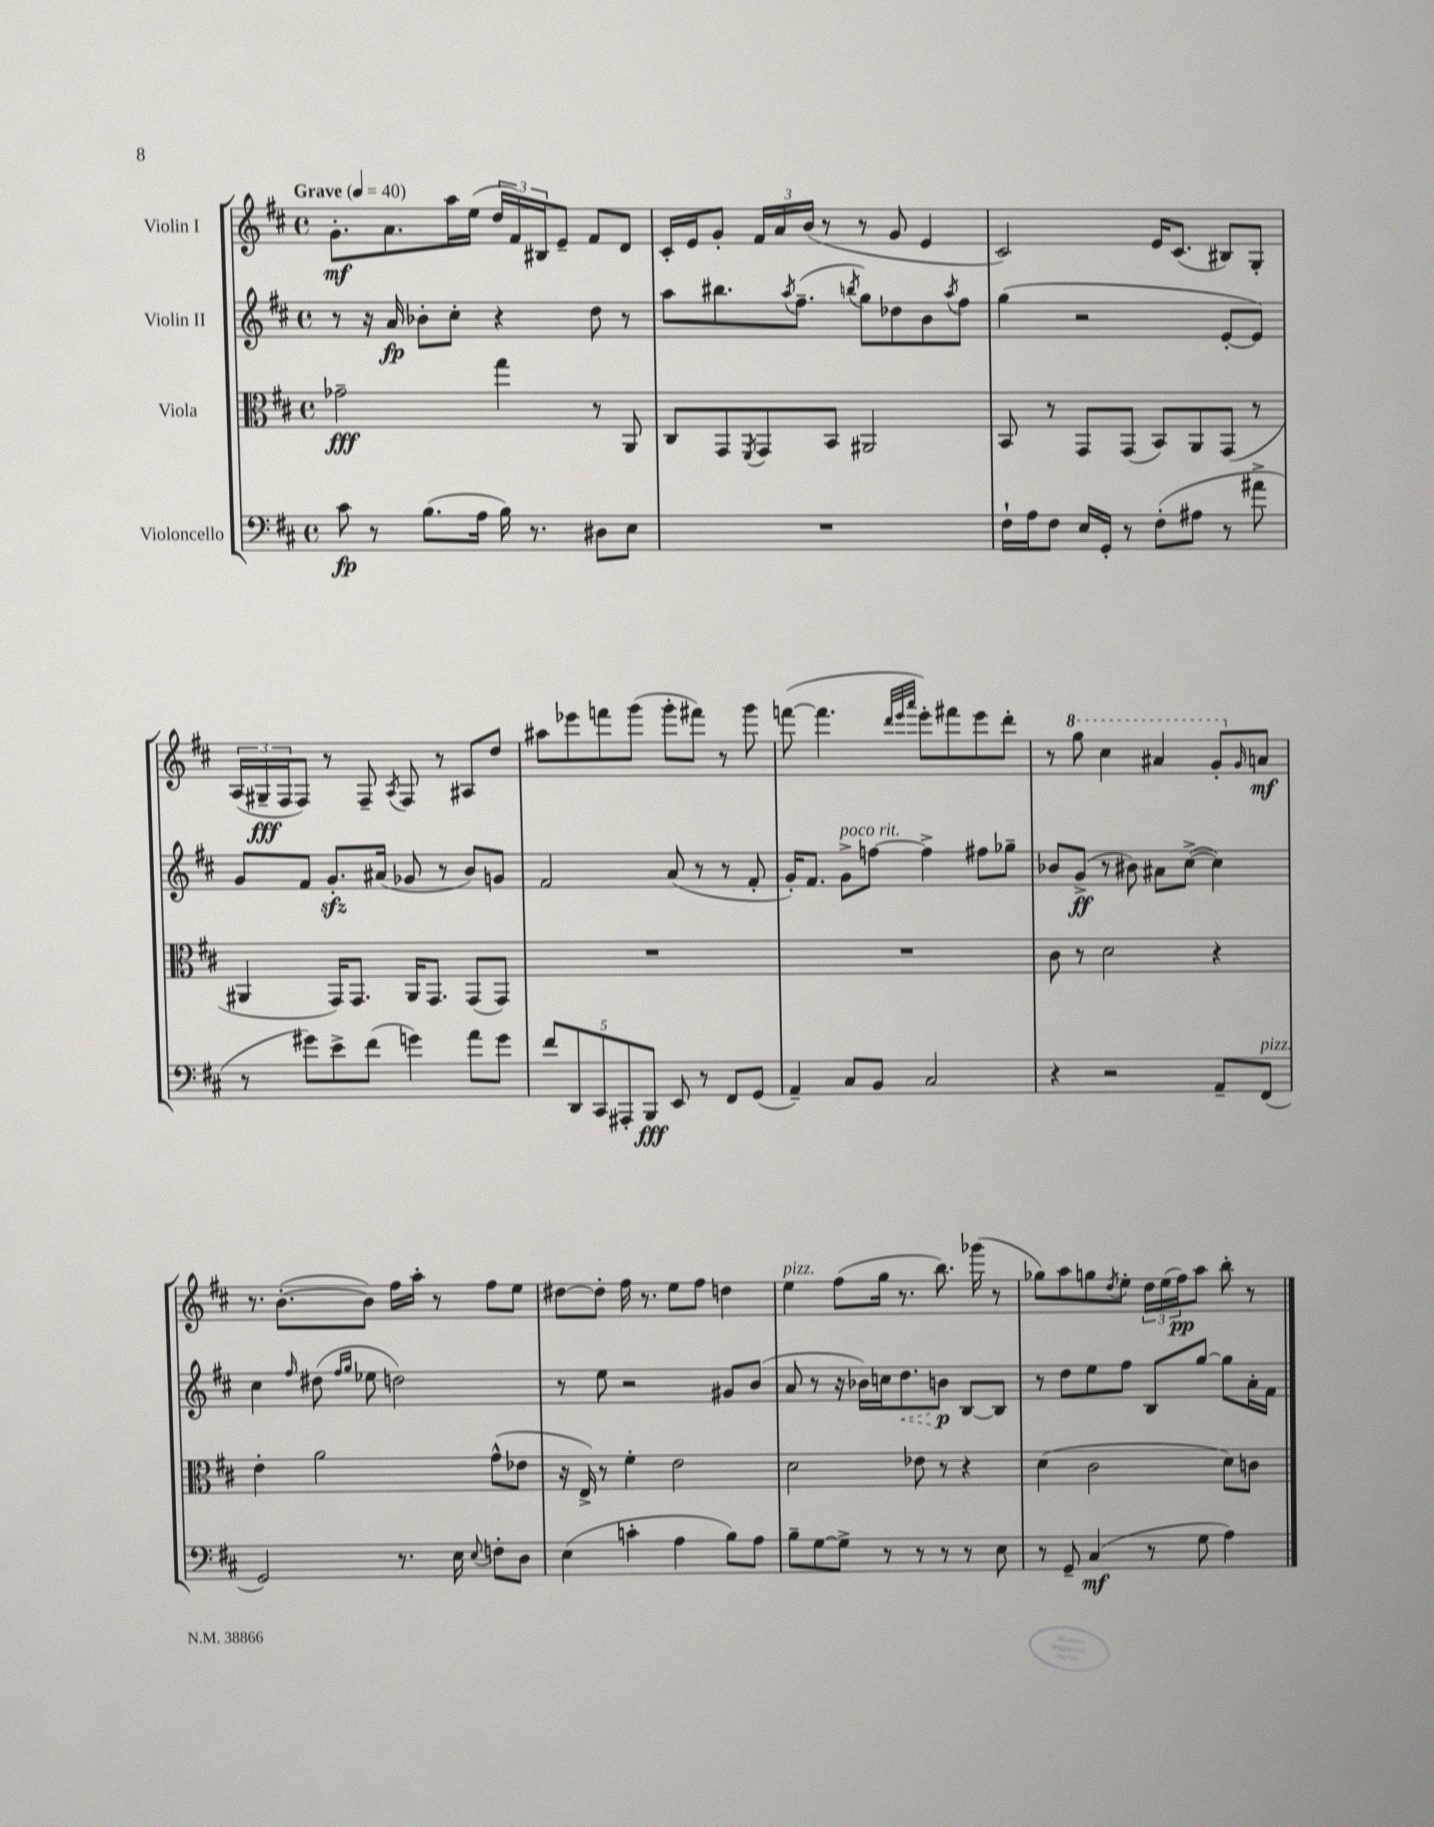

**kern	**dynam	**kern	**dynam	**kern	**dynam	**kern	**dynam
*part4	*part4	*part3	*part3	*part2	*part2	*part1	*part1
*staff4	*staff4	*staff3	*staff3	*staff2	*staff2	*staff1	*staff1
*I"Violoncello	*	*I"Viola	*	*I"Violin II	*	*I"Violin I	*
*clefF4	*	*clefC3	*	*clefG2	*	*clefG2	*
*k[f#c#]	*	*k[f#c#]	*	*k[f#c#]	*	*k[f#c#]	*
*M4/4	*	*M4/4	*	*M4/4	*	*M4/4	*
*met(c)	*	*met(c)	*	*met(c)	*	*met(c)	*
*MM40	*	*MM40	*	*MM40	*	*MM40	*
=1	=1	=1	=1	=1	=1	=1	=1
!	!	!	!	!	!	!LO:TX:a:B:t=Grave	!
8c#\	fp	2g-X~\	fff	8r	.	8.g'\L	mf
8r	.	.	.	16r	.	.	.
.	.	.	.	16a/	fp	8.a\	.
(8.B\L	.	.	.	8b-X'\L	.	.	.
.	.	.	.	8cc#'\J	.	16aa\L	.
16A\Jk	.	.	.	.	.	(16ee\JJ	.
16B\)	.	4gg\	.	4r	.	24dd/LL	.
.	.	.	.	.	.	24f#/)	.
8.r	.	.	.	.	.	.	.
.	.	.	.	.	.	24B#X/J	.
.	.	.	.	.	.	8e~/J	.
8D#X\L	.	8r	.	8dd\	.	8f#/L	.
8E\J	.	8AA/	.	8r	.	8d/J	.
=2	=2	=2	=2	=2	=2	=2	=2
1r	.	8C#/L	.	8aa\L	.	16c#'/LL	.
.	.	.	.	.	.	16e/J	.
.	.	8GG/	.	8.bb#X\	.	8g'/J	.
.	.	8qFF#/	.	.	.	.	.
.	.	8GG/	.	.	.	24f#/LL	.
.	.	.	.	.	.	24a/	.
.	.	.	.	8qaa/	.	.	.
.	.	.	.	(8.ff#~\J	.	.	.
.	.	.	.	.	.	(24b/JJ	.
.	.	8BB/J	.	.	.	8r	.
.	.	.	.	8qbbn/	.	.	.
.	.	2AA#X/	.	8gg\L)	.	8r	.
.	.	.	.	8dd-X\	.	8g/	.
.	.	.	.	8b\	.	4e/	.
.	.	.	.	8qaa/	.	.	.
.	.	.	.	8ff#\J	.	.	.
=3	=3	=3	=3	=3	=3	=3	=3
16F#`\LL	.	8BB/	.	(4gg\	.	2c#/)	.
16A\J	.	.	.	.	.	.	.
8F#\J	.	8r	.	.	.	.	.
16E/LL	.	8GG/L	.	2r	.	.	.
16GG'/JJ	.	.	.	.	.	.	.
8r	.	(8GG/J	.	.	.	.	.
(8F#'\L	.	8BB/L)	.	.	.	16e/KL	.
.	.	.	.	.	.	(8.c#/J	.
8A#X\J	.	8AA/	.	.	.	.	.
8r	.	(8GG/J	.	[8e'/L	.	8B#X/L)	.
8a#X^\	.	8r	.	8e/J])	.	8G'/J	.
!!LO:LB:g=z
=4	=4	=4	=4	=4	=4	=4	=4
8r	.	4AA#X/	.	8g/L	.	(24A/LL	.
.	.	.	.	.	.	24G#X~/	fff
.	.	.	.	.	.	24F#/J	.
8g#X\L)	.	.	.	8f#/J	.	8F#/J)	.
8e^\	.	16GG/KL)	.	8.gzz'/L	.	8r	.
.	.	8.GG/J	.	.	.	.	.
(8f#\J	.	.	.	.	.	8F#~/	.
.	.	.	.	(16a#X/Jk	.	.	.
.	.	.	.	.	.	8qA/	.
4gn\)	.	16AA#/KL	.	8g-X/	.	8F#/	.
.	.	8.GG/J	.	.	.	.	.
.	.	.	.	8r	.	8r	.
8a\L	.	(8GG/L	.	8b/L)	.	8A#X/L	.
8g\J	.	8GG/J)	.	8gn/J	.	8dd/J	.
=5	=5	=5	=5	=5	=5	=5	=5
10f#/L	.	1r	.	2f#/	.	8aa#X\L	.
10DD/	.	.	.	.	.	.	.
.	.	.	.	.	.	8eee-X\	.
10CC#/	.	.	.	.	.	.	.
.	.	.	.	.	.	8fffn\	.
10AAA#X'/	.	.	.	.	.	.	.
.	.	.	.	.	.	(8ggg\J	.
10BBB/J	fff	.	.	.	.	.	.
8EE/	.	.	.	(8a/	.	8ggg'\L	.
8r	.	.	.	8r	.	8fff#X\J)	.
8FF#/L	.	.	.	8r	.	8r	.
(8GG/J	.	.	.	8f#'/	.	8ggg\	.
=6	=6	=6	=6	=6	=6	=6	=6
4AA~/)	.	1r	.	16g'/KL)	.	([8fffn\	.
.	.	.	.	8.f#/J	.	.	.
.	.	.	.	.	.	4.fff\]	.
!	!	!	!	!LO:TX:a:i:t=poco rit.	!	!	!
8C#/L	.	.	.	8g^\L	.	.	.
8BB/J	.	.	.	[8ffn\J	.	.	.
.	.	.	.	.	.	32qqddd/LLL	.
.	.	.	.	.	.	32qqeee/	.
.	.	.	.	.	.	32qqaaa/JJJ	.
2C#/	.	.	.	4ff^\]	.	8eee'\L)	.
.	.	.	.	.	.	8fff#X\	.
.	.	.	.	8ff#X\L	.	8eee\	.
.	.	.	.	8gg-X~\J	.	8ddd'\J	.
=7	=7	=7	=7	=7	=7	=7	=7
4r	.	8c#\	.	8b-X/L	.	8r	.
*	*	*	*	*	*	*8va	*
.	.	8r	.	(8g^/J	ff	8ggg\	.
2r	.	2d\	.	8r	.	4ccc#\	.
.	.	.	.	8b#X\)	.	.	.
.	.	.	.	8a#X\L	.	4aa#X/	.
.	.	.	.	([8cc#^\J	.	.	.
8AA~/L	.	4r	.	4cc#\])	.	8gg'/L	.
*	*	*	*	*	*	*X8va	*
.	.	.	.	.	.	16qqg/	.
!LO:TX:a:i:t=pizz.	!	!	!	!	!	!	!
(8FF#/J	.	.	.	.	.	8an/J	mf
!!LO:LB:g=z
=8	=8	=8	=8	=8	=8	=8	=8
2GG/)	.	4e'\	.	4cc#\	.	8.r	.
.	.	.	.	.	.	([8.b'\L	.
.	.	.	.	16qqff#/	.	.	.
.	.	2a\	.	(8dd#X\	.	.	.
.	.	.	.	16qqff#/LL	.	.	.
.	.	.	.	16qqgg/JJ	.	.	.
.	.	.	.	8ee-X\	.	8b\J])	.
8.r	.	.	.	2ddn\)	.	16ff#\LL	.
.	.	.	.	.	.	16aa'\JJ	.
.	.	.	.	.	.	8r	.
16E\	.	.	.	.	.	.	.
8qqE/	.	.	.	.	.	.	.
8Fn'\L	.	(8g^^\L	.	.	.	8ff#\L	.
8D\J	.	8e-X\J	.	.	.	8ee\J	.
=9	=9	=9	=9	=9	=9	=9	=9
(4E\	.	16r	.	8r	.	[8dd#X\L	.
.	.	16E^/)	.	.	.	.	.
.	.	8r	.	8ee\	.	8dd#'\J]	.
4cn'\	.	4f#'\	.	2r	.	16ff#\	.
.	.	.	.	.	.	8.r	.
4A\	.	2e\	.	.	.	8ee\L	.
.	.	.	.	.	.	8ff#\J	.
8B\L)	.	.	.	8g#X/L	.	4ddn\	.
8A\J	.	.	.	(8b/J	.	.	.
=10	=10	=10	=10	=10	=10	=10	=10
!	!	!	!	!	!	!LO:TX:a:i:t=pizz.	!
8B~\L	.	2d\	.	8a/	.	4ee\	.
[8G\	.	.	.	8r	.	.	.
8G^\J]	.	.	.	16r	.	(8ff#\L	.
.	.	.	.	16b-X\LL)	.	.	.
8r	.	.	.	16ccn\J	.	16gg\Jk	.
!	!	!	!	!	!LO:HP:b	!	!
.	.	.	.	8.dd\	<	8.r	.
8r	.	8e-X\	.	.	.	.	.
8r	.	8r	.	8bn\J	p	8.bb\)	.
8r	.	4r	.	[8B/L	[	.	.
.	.	.	.	.	.	(16ggg-X\	.
8E\	.	.	.	8B/J]	.	8r	.
=11	=11	=11	=11	=11	=11	=11	=11
8r	.	(4d\	.	8r	.	8gg-X\L)	.
8GG~/	.	.	.	8dd\L	.	8aa\	.
(4C#/	mf	2c#\	.	8ee\	.	8ggn\	.
.	.	.	.	.	.	8qdd/	.
.	.	.	.	8ff#\J	.	8ee'\J	.
8r	.	.	.	8B/L	.	24dd\LL	.
.	.	.	.	.	.	(24ee\	.
.	.	.	.	.	.	24ff#\J)	pp
8G\	.	.	.	[8gg/J	.	8aa\J	.
4A\)	.	8d\L)	.	8gg\L]	.	8bb'\	.
.	.	8cn\J	.	16a'\L	.	8r	.
.	.	.	.	16f#\JJ	.	.	.
==	==	==	==	==	==	==	==
*-	*-	*-	*-	*-	*-	*-	*-
